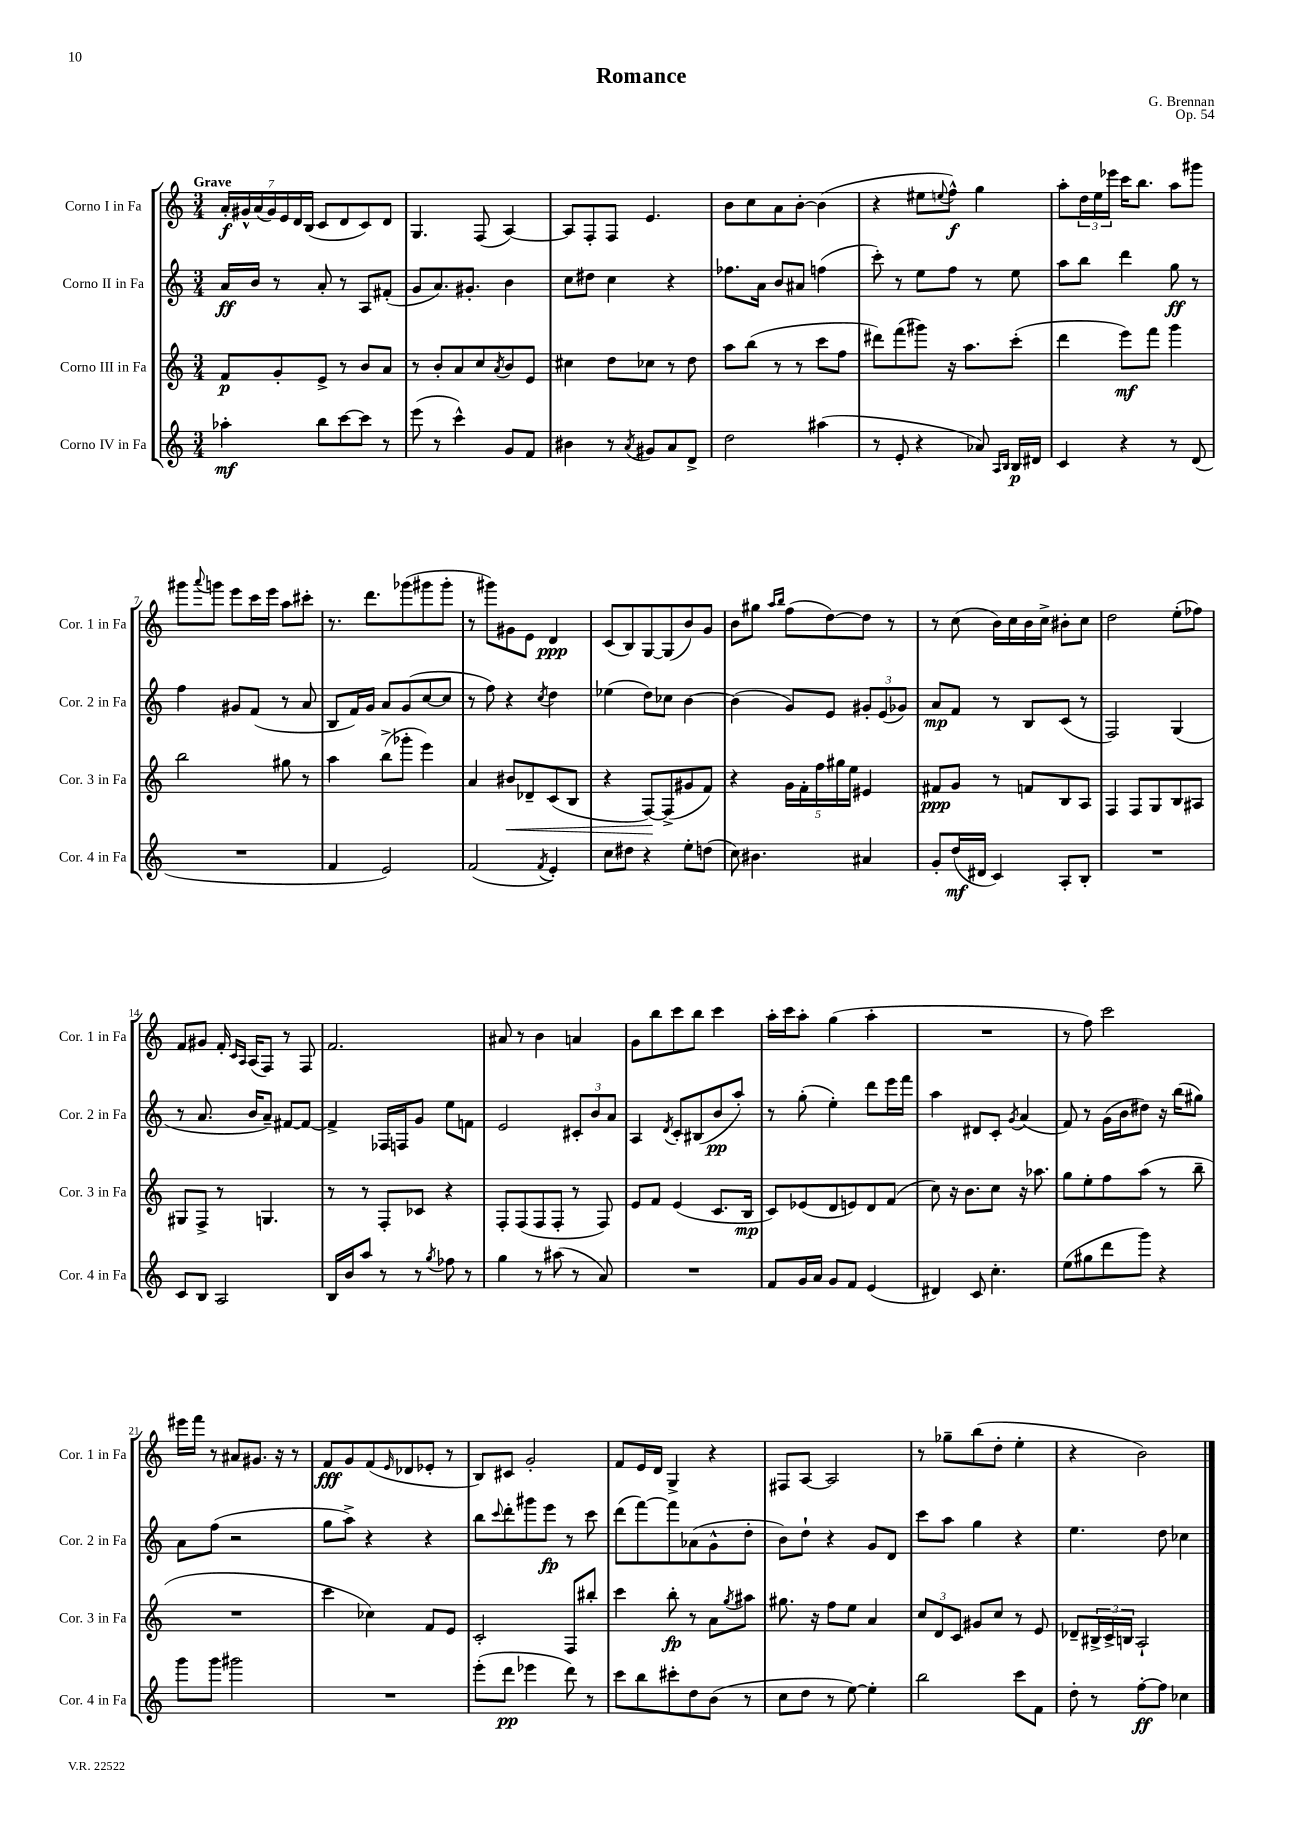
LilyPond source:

\header { title = "Romance" composer = "G. Brennan" opus = "Op. 54" }
<<
\new StaffGroup <<
\new Staff = "s0" \with { instrumentName = "Corno I in Fa" shortInstrumentName = "Cor. 1 in Fa" } {
    \clef treble \key c \major \numericTimeSignature \time 3/4 \tempo "Grave"
    \tuplet 7/4 { a'16-.\f gis'16-^ a'16( gis'16) e'16 d'16 b16( } c'8 d'8 c'8) d'8 |
    g4. f8( a4~) |
    a8 f8-. f8 e'4. |
    b'8 c''8 a'8 b'8~-. b'4( |
    r4 eis''8 \appoggiatura { e''8 } f''8-^\f) g''4 |
    a''8-. \tuplet 3/2 { d''16 e''16 ees'''16 } c'''16 b''8. a''8 gis'''8 |
    gis'''8 \appoggiatura { a'''8 } g'''8 e'''8 c'''16 e'''16 a''8 cis'''8-. |
    r8. d'''8. ges'''8( gis'''8 gis'''8-. |
    r8 gis'''8) gis'8 e'8 d'4\ppp |
    c'8( b8) g8~ g8( b'8) g'8 |
    b'8 gis''8 \grace { a''16 b''16 } f''8( d''8~) d''8 r8 |
    r8 c''8( b'16) c''16 b'16 c''16-> bis'8-. c''8 |
    d''2 e''8-.( fes''8) |
    f'8 gis'8 f'16-. \grace { c'16 a16 } a16( f8) r8 f8 |
    f'2. |
    ais'8 r8 b'4 a'4 |
    g'8 b''8 c'''8 b''8 c'''4 |
    a''16-. c'''16 a''8-. g''4( a''4-. |
    R2. |
    r8 f''8) c'''2 |
    eis'''16 f'''16 r8 ais'8 gis'8. r16 r8 |
    f'8\fff g'8 f'8( \grace { e'16 } des'8 ees'8-. r8 |
    b8) cis'8 g'2-. |
    f'8 e'16 d'16 g4-> r4 |
    fis8 a8~ a2 |
    r8 ges''8-- b''8( d''8-. e''4-. |
    r4 b'2) \bar "|." |
}
\new Staff = "s1" \with { instrumentName = "Corno II in Fa" shortInstrumentName = "Cor. 2 in Fa" } {
    \clef treble \key c \major \numericTimeSignature \time 3/4
    a'16\ff b'16 r8 a'8-. r8 a8 fis'8-.( |
    g'8 a'8.) gis'8.-. b'4 |
    c''8 dis''8 c''4 r4 |
    fes''8. a'16 b'8 ais'8 f''4( |
    c'''8-.) r8 e''8 f''8 r8 e''8 |
    a''8 b''8 d'''4 g''8\ff r8 |
    f''4 gis'8 f'8( r8 a'8 |
    b8 f'16) g'16 a'8 g'8( c''8~ c''8 |
    r8 f''8) r4 \acciaccatura { c''8 } d''4 |
    ees''4( d''8) ces''8 b'4~ |
    b'4( g'8) e'8 \tuplet 3/2 { gis'8-. e'8( ges'8) } |
    a'8\mp f'8 r8 b8 c'8( r8 |
    f2) g4( |
    r8 a'8. b'16 a'8--) fis'8~ fis'8~ |
    fis'4-> fes16 f16 g'8 e''8 f'8 |
    e'2 \tuplet 3/2 { cis'8-. b'8 a'8 } |
    a4 \acciaccatura { d'8 } c'8-. bis8( b'8\pp a''8-.) |
    r8 g''8-.( e''4-.) d'''8 e'''16 f'''16 |
    a''4 dis'8 c'8-. \acciaccatura { g'8 } a'4( |
    f'8) r8 g'16( b'16 dis''8) r16 b''16( gis''8) |
    a'8 f''8( r2 |
    g''8 a''8->) r4 r4 |
    b''8 \appoggiatura { c'''8 } d'''8-. gis'''8 e'''8\fp r8 c'''8 |
    d'''8( f'''8~) f'''8 aes'8( g'8-^ d''8-. |
    b'8) d''8-! r4 g'8 d'8 |
    c'''8 a''8 g''4 r4 |
    e''4. d''8 ces''4 \bar "|." |
}
\new Staff = "s2" \with { instrumentName = "Corno III in Fa" shortInstrumentName = "Cor. 3 in Fa" } {
    \clef treble \key c \major \numericTimeSignature \time 3/4
    f'8\p g'8-. e'8-> r8 b'8 a'8 |
    r8 b'8-. a'8 c''8 \acciaccatura { a'8 } b'8 e'8 |
    cis''4 d''8 ces''8 r8 d''8 |
    a''8 b''8( r8 r8 c'''8 f''8 |
    dis'''8) f'''8( gis'''8) r16 a''8. c'''8-.( |
    d'''4 e'''8\mf) f'''8 g'''4 |
    b''2 gis''8 r8 |
    a''4 b''8->( ges'''8-. e'''4) |
    a'4 bis'8\< des'8-- c'8( b8 |
    r4 f8~\!) f8->( gis'8 f'8) |
    r4 \tuplet 5/4 { g'16 f'16-. f''16 gis''16 e''16 } eis'4 |
    fis'8\ppp g'8 r8 f'8 b8 a8 |
    f4 f8 g8 b8 ais8 |
    gis8 f8-> r8 g4. |
    r8 r8 f8-. ces'8 r4 |
    f8-. f8( f8 f8-. r8 f8) |
    e'8 f'8 e'4( c'8. b16\mp |
    c'8) ees'8( d'8 e'8) d'8 f'8( |
    c''8) r16 b'8. c''8 r16 aes''8. |
    g''8 e''8-. f''8 a''8( r8 b''8-- |
    R2. |
    c'''4 ces''4) f'8 e'8 |
    c'2-. f8 bis''8-. |
    c'''4 b''8-.\fp r8 a'8 \acciaccatura { g''8 } ais''8 |
    gis''8. r16 f''8 e''8 a'4 |
    \tuplet 3/2 { c''8 d'8 c'8 } gis'8 c''8 r8 e'8 |
    des'8-- \tuplet 3/2 { bis16-> c'16-> b16 } a2-! \bar "|." |
}
\new Staff = "s3" \with { instrumentName = "Corno IV in Fa" shortInstrumentName = "Cor. 4 in Fa" } {
    \clef treble \key c \major \numericTimeSignature \time 3/4
    aes''4-.\mf b''8 c'''8~ c'''8 r8 |
    e'''8( r8 c'''4-^) g'8 f'8 |
    bis'4 r8 \acciaccatura { a'8 } gis'8 a'8 d'8-> |
    d''2 ais''4( |
    r8 e'8-. r4 aes'8) \grace { a16 b16 } b16\p dis'16 |
    c'4 r4 r8 d'8( |
    R2. |
    f'4 e'2) |
    f'2( \acciaccatura { f'8 } e'4-.) |
    c''8 dis''8 r4 e''8-. d''8( |
    c''8) bis'4. ais'4 |
    g'8-. d''16\mf( dis'16 c'4) a8-. b8-. |
    R2. |
    c'8 b8 a2 |
    b16 b'16 a''8 r8 r8 \acciaccatura { g''8 } fes''8 r8 |
    g''4 r8 ais''8( r8 a'8) |
    R2. |
    f'8 g'16 a'16 g'8 f'8 e'4( |
    dis'4) c'8 c''4.-. |
    e''8( gis''8 d'''8 g'''8) r4 |
    g'''8 g'''8 gis'''2 |
    R2. |
    e'''8-.( d'''8\pp ees'''4 d'''8) r8 |
    c'''8 b''8 cis'''8-. d''8 b'8( r8 |
    c''8 d''8 r8 e''8~) e''4-. |
    b''2 c'''8 f'8 |
    d''8-. r8 f''8~-.\ff f''8 ces''4 \bar "|." |
}
>>
>>
